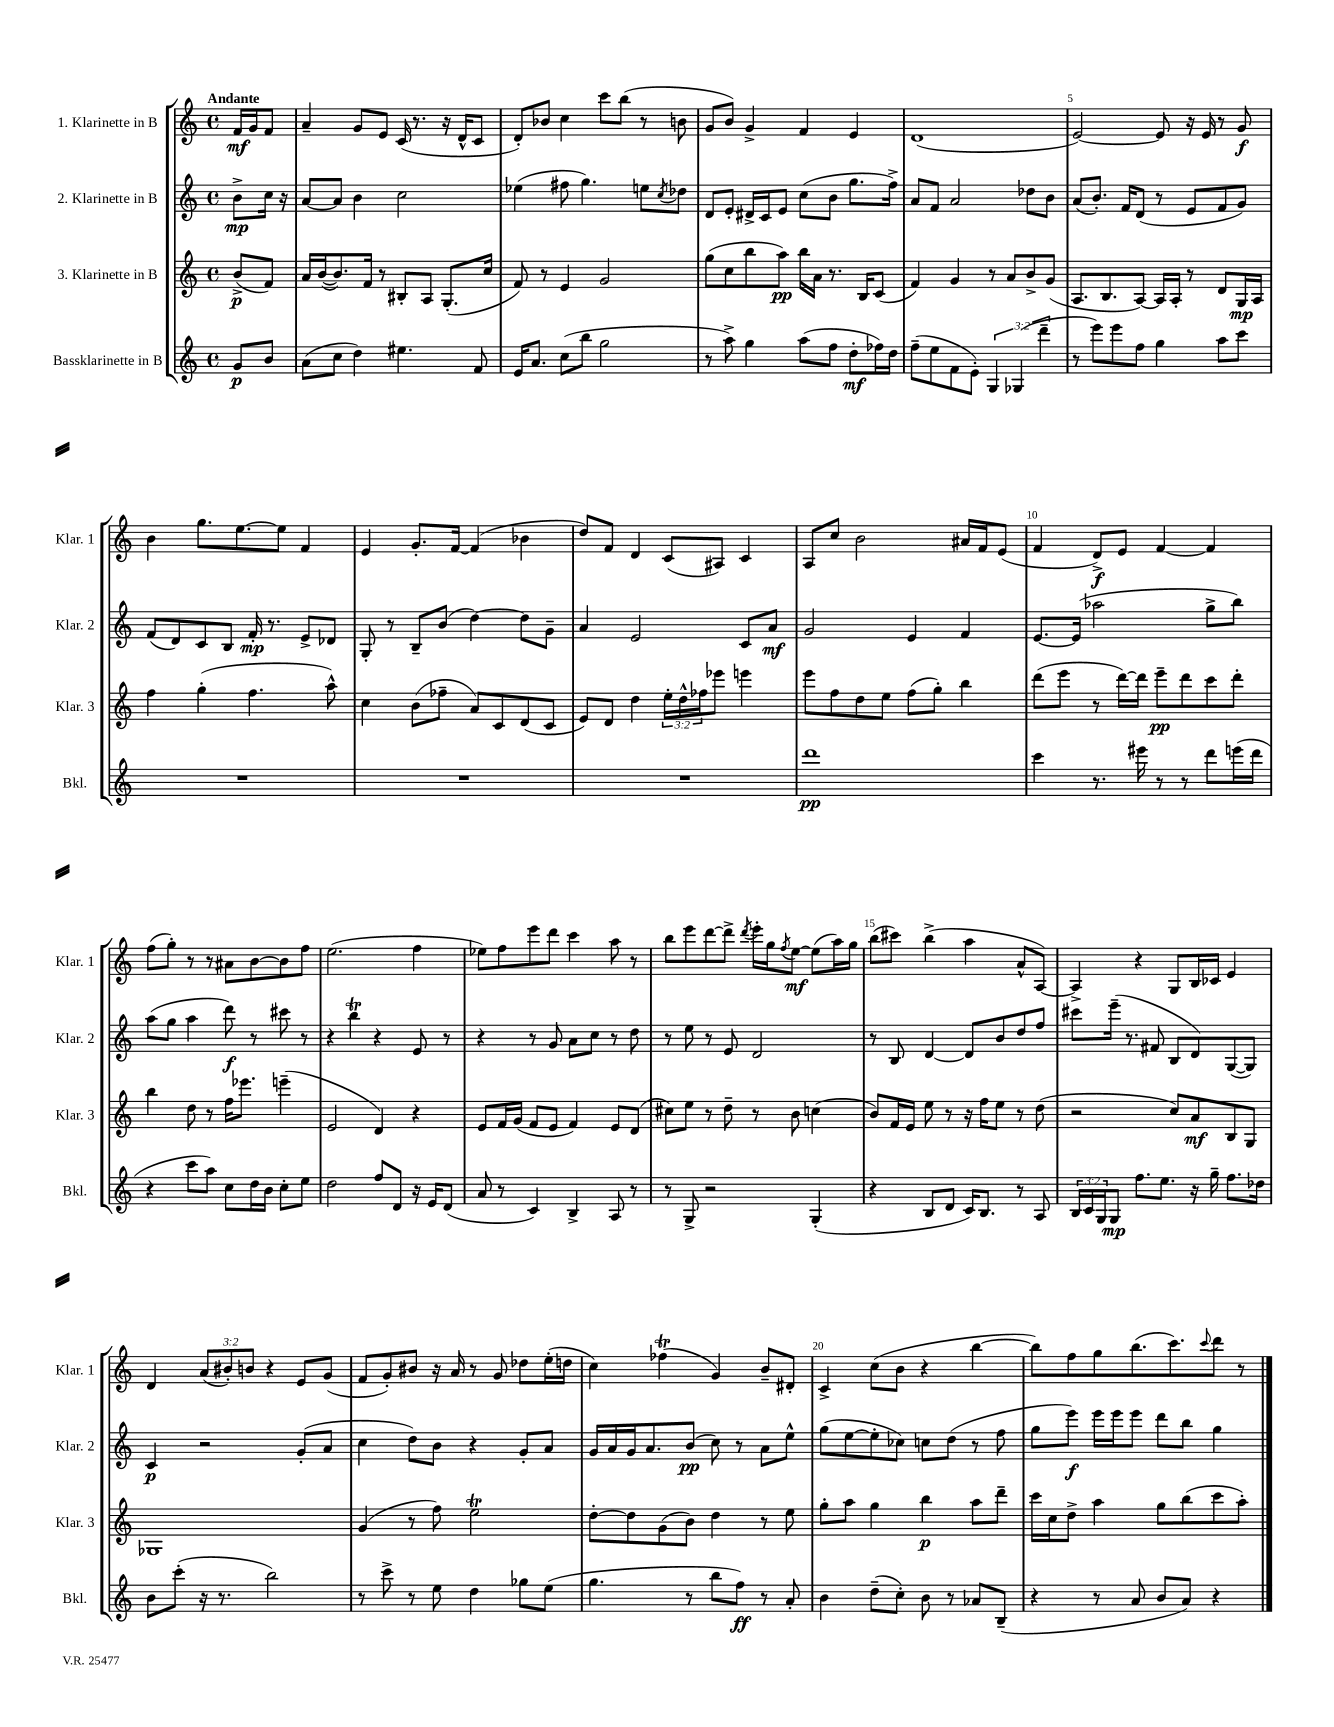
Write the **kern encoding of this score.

**kern	**kern	**kern	**kern
*staff4	*staff3	*staff2	*staff1
*clefG2	*clefG2	*clefG2	*clefG2
*k[]	*k[]	*k[]	*k[]
*M4/4	*M4/4	*M4/4	*M4/4
*met(c)	*met(c)	*met(c)	*met(c)
8g/L	(8b^/L	8b^\L	16f/LL
.	.	.	16g/J
8b/J	8f/J)	16cc\Jk	8f/J
.	.	16r	.
=	=	=	=
(8a\L	16a/LL	[8a/L	4a~/
.	([16b/J	.	.
8cc\J	8.b/])	8a/]J	.
4dd\)	.	4b\	8g/L
.	16f/Jk	.	.
.	8r	.	8e/J
4.ee#\	8B#'/L	2cc\	(16c/
.	.	.	8.r
.	8A/J	.	.
.	(8.G'/L	.	16r
.	.	.	16d^^/LK
8f/	.	.	8c/J
.	16cc/Jk	.	.
=	=	=	=
16e/LK	8f/)	(4ee-\	8d'/L)
8.a/J	.	.	.
.	8r	.	8b-/J
(8cc\L	4e/	8ff#\	4cc\
8bb\J	.	4.gg\)	.
2gg\	2g/	.	8ccc\L
.	.	.	(8bb\J
.	.	8ee\L	8r
.	.	8qcc/	.
.	.	8dd-\J	8b\
=	=	=	=
8r	(8gg\L	8d/L	8g/L
8aa^\)	8cc\	8e'/J	8b/J)
4gg\	8bb\	16d#^/LL	4g^/
.	.	16c/J	.
.	8aa\J)	8e/J	.
(8aa\L	16bb\LL	(8cc\L	4f/
.	16a\JJ	.	.
8ff\J	8.r	8b\J	.
8dd'\L	.	8.gg\L	4e/
.	16B/LK	.	.
16ff-\L)	(8c/J	.	.
16dd\JJ	.	16ff^\Jk)	.
=	=	=	=
(8ff~\L	4f/)	8a/L	(1d
8ee\	.	8f/J	.
8f\	4g/	2a/	.
8e'\J)	.	.	.
6G/	8r	.	.
.	8a/L	.	.
(6G-/	.	.	.
.	8b^/	8dd-\L	.
6ddd~\	.	.	.
.	(8g/J	8b\J	.
=	=	=	=
8r	8.A/L	(8a/L	[2e/)
8eee\L)	.	8.b'/J)	.
.	8.B/	.	.
8eee\	.	.	.
.	.	16f/LK	.
8ff\J	[8A/J)	(8d/J	.
4gg\	16A/]LL	8r	8e/]
.	16A'/JJ	.	.
.	8r	8e/L	16r
.	.	.	16e/
8aa\L	8d/L	8f/	8r
8ccc\J	16G/L	8g/J)	8g/
.	16A/JJ	.	.
=	=	=	=
1r	4ff\	(8f/L	4b\
.	.	8d/)	.
.	(4gg'\	8c/	8.gg\L
.	.	8B/J	.
.	.	.	[8.ee\
.	4.ff\	16f'/	.
.	.	8.r	.
.	.	.	8ee\]J
.	.	8e^/L	4f/
.	8aa^^\)	8d-/J	.
=	=	=	=
1r	4cc\	8G'/	4e/
.	.	8r	.
.	(8b\L	8B~/L	8.g'/L
.	8ff-~\J	(8b/J	.
.	.	.	[16f/Jk
.	8a/L)	[4dd\)	(4f/]
.	8c/	.	.
.	(8d/	8dd\]L	4b-\
.	8c/J	8g~\J	.
=	=	=	=
1r	8e/L)	4a/	8dd/L)
.	8d/J	.	8f/J
.	4dd\	2e/	4d/
.	24ee'\LL	.	(8c/L
.	24dd^^\	.	.
.	24ff-\J	.	.
.	8eee-\J	.	8A#/J)
.	4eee\	8c/L	4c/
.	.	8a/J	.
=	=	=	=
1ddd	8eee\L	2g/	8A/L
.	8ff\	.	8cc/J
.	8dd\	.	2b\
.	8ee\J	.	.
.	(8ff\L	4e/	.
.	8gg'\J)	.	.
.	4bb\	4f/	16a#/LL
.	.	.	16f/J
.	.	.	(8e/J
=	=	=	=
4ccc\	(8ddd\L	[8.e/L	4f/
.	8eee\J	.	.
.	.	(16e/]Jk	.
8.r	8r	2aa-\	8d^/L)
.	[16ddd\LL)	.	8e/J
16eee#\	16ddd\]JJ	.	.
8r	8eee~\L	.	[4f/
8r	8ddd\	.	.
8ddd\L	8ccc\	8gg^\L	4f/]
(16eee\L	8ddd'\J	8bb\J)	.
16ddd\JJ	.	.	.
=	=	=	=
4r	4bb\	(8aa\L	(8ff\L
.	.	8gg\J	8gg'\J)
8ccc\L	8dd\	4aa\	8r
8aa\J)	8r	.	8r
8cc\L	16ff\LK	8ddd\)	8a#\L
.	8.eee-\J	.	.
16dd\L	.	8r	[8b\
16b\JJ	.	.	.
8cc'\L	(4eee~\	8ccc#\	8b\]
8ee\J	.	8r	8ff\J
=	=	=	=
2dd\	2e/	4r	(2.ee\
.	.	4bb\	.
8ff/L	4d/)	4r	.
8d/J	.	.	.
16r	4r	8e/	4ff\
16e/LK	.	.	.
(8d/J	.	8r	.
=	=	=	=
8a/	8e/L	4r	8ee-\L)
8r	16f/L	.	8ff\
.	(16g/JJ	.	.
4c/)	8f/L	8r	8eee\
.	8e/J	8g/	8ddd\J
4B^/	4f/)	8a\L	4ccc\
.	.	8cc\J	.
8A/	8e/L	8r	8aa\
8r	(8d/J	8dd\	8r
=	=	=	=
8r	8cc#\L)	8r	8bb\L
8G^/	8ee\J	8ee\	8eee\
2r	8r	8r	[8ddd\
.	8dd~\	8e/	8ddd^\]J
.	.	.	8qddd/
.	8r	2d/	16eee'\LL
.	.	.	16gg\J
.	.	.	8qff/
.	8b\	.	[8ee\J
(4G'/	(4cc\	.	(8ee\]L
.	.	.	16aa\L)
.	.	.	16gg\JJ
=	=	=	=
4r	8b/L)	8r	(8bb\L
.	16f/L	8B/	8ccc#\J)
.	16e/JJ	.	.
8B/L	8ee\	[4d/	(4bb^\
8d/J	8r	.	.
16c/LK)	16r	8d/]L	4aa\
8.B/J	16ff\LK	.	.
.	8ee\J	8b/	.
8r	8r	8dd/	8a^^/L
8A/	(8dd\	8ff/J	[8A/J)
=	=	=	=
24B/LL	2r	8ccc#\L	4A^/]
24c/	.	.	.
24G/J	.	.	.
8G/J	.	(16eee~\Jk	.
.	.	8.r	.
8.ff\L	.	.	4r
.	.	8f#/	.
8.ee\J	.	.	.
.	8cc/L)	8B/L	8G/L
16r	8a/	8d/)	16B/L
16gg~\	.	.	16c-/JJ
8.ff\L	8B/	([8G/	4e/
.	8G/J	8G/]J)	.
16dd-\Jk	.	.	.
=	=	=	=
8b\L	1G-	4c/	4d/
(8ccc'\J	.	.	.
16r	.	2r	(12a/L
8.r	.	.	.
.	.	.	12b#'/)
.	.	.	12b/J
2bb\)	.	.	4r
.	.	(8g'/L	8e/L
.	.	8a/J	(8g/J
=	=	=	=
8r	(4g/	4cc\	8f/L
8ccc^\	.	.	8g'/)
8r	8r	8dd\L)	8b#/J
8ee\	8ff\)	8b\J	16r
.	.	.	16a/
4dd\	2ee\	4r	8r
.	.	.	8g/
8gg-\L	.	8g'/L	8dd-\L
(8ee\J	.	8a/J	(16ee'\L
.	.	.	16dd\JJ
=	=	=	=
4.gg\	[8dd'\L	16g/LL	4cc\)
.	.	16a/	.
.	8dd\]	16g/J	.
.	.	8.a/	.
.	(8g\	.	(4ff-\
8r	8b\J)	(8b/J	.
8bb\L	4dd\	8cc\)	4g/)
8ff\J)	.	8r	.
8r	8r	8a\L	8b~/L
8a'/	8ee\	8ee^^\J	8d#'/J
=	=	=	=
4b\	8gg'\L	(8gg\L	4c^/
.	8aa\J	[8ee\	.
(8dd~\L	4gg\	8ee'\]	(8cc\L
8cc'\J)	.	8cc-\J)	8b\J
8b\	4bb\	8cc\L	4r
8r	.	(8dd\J	.
8a-/L	8aa\L	8r	[4bb\
(8B~/J	8ddd~\J	8ff\	.
=	=	=	=
4r	16ccc\LL	8gg\L	8bb\]L)
.	16cc\J	.	.
.	8dd^\J	8eee\J)	8ff\
8r	4aa\	16eee\LL	8gg\
.	.	16eee\J	.
8a/	.	8eee\J	(8.bb\
8b/L	8gg\L	8ddd\L	.
.	.	.	8.ccc\)
8a/J)	(8bb\	8bb\J	.
.	.	.	8qqccc/
4r	8ccc\	4gg\	8ddd\J
.	8aa'\J)	.	8r
==	==	==	==
*-	*-	*-	*-
